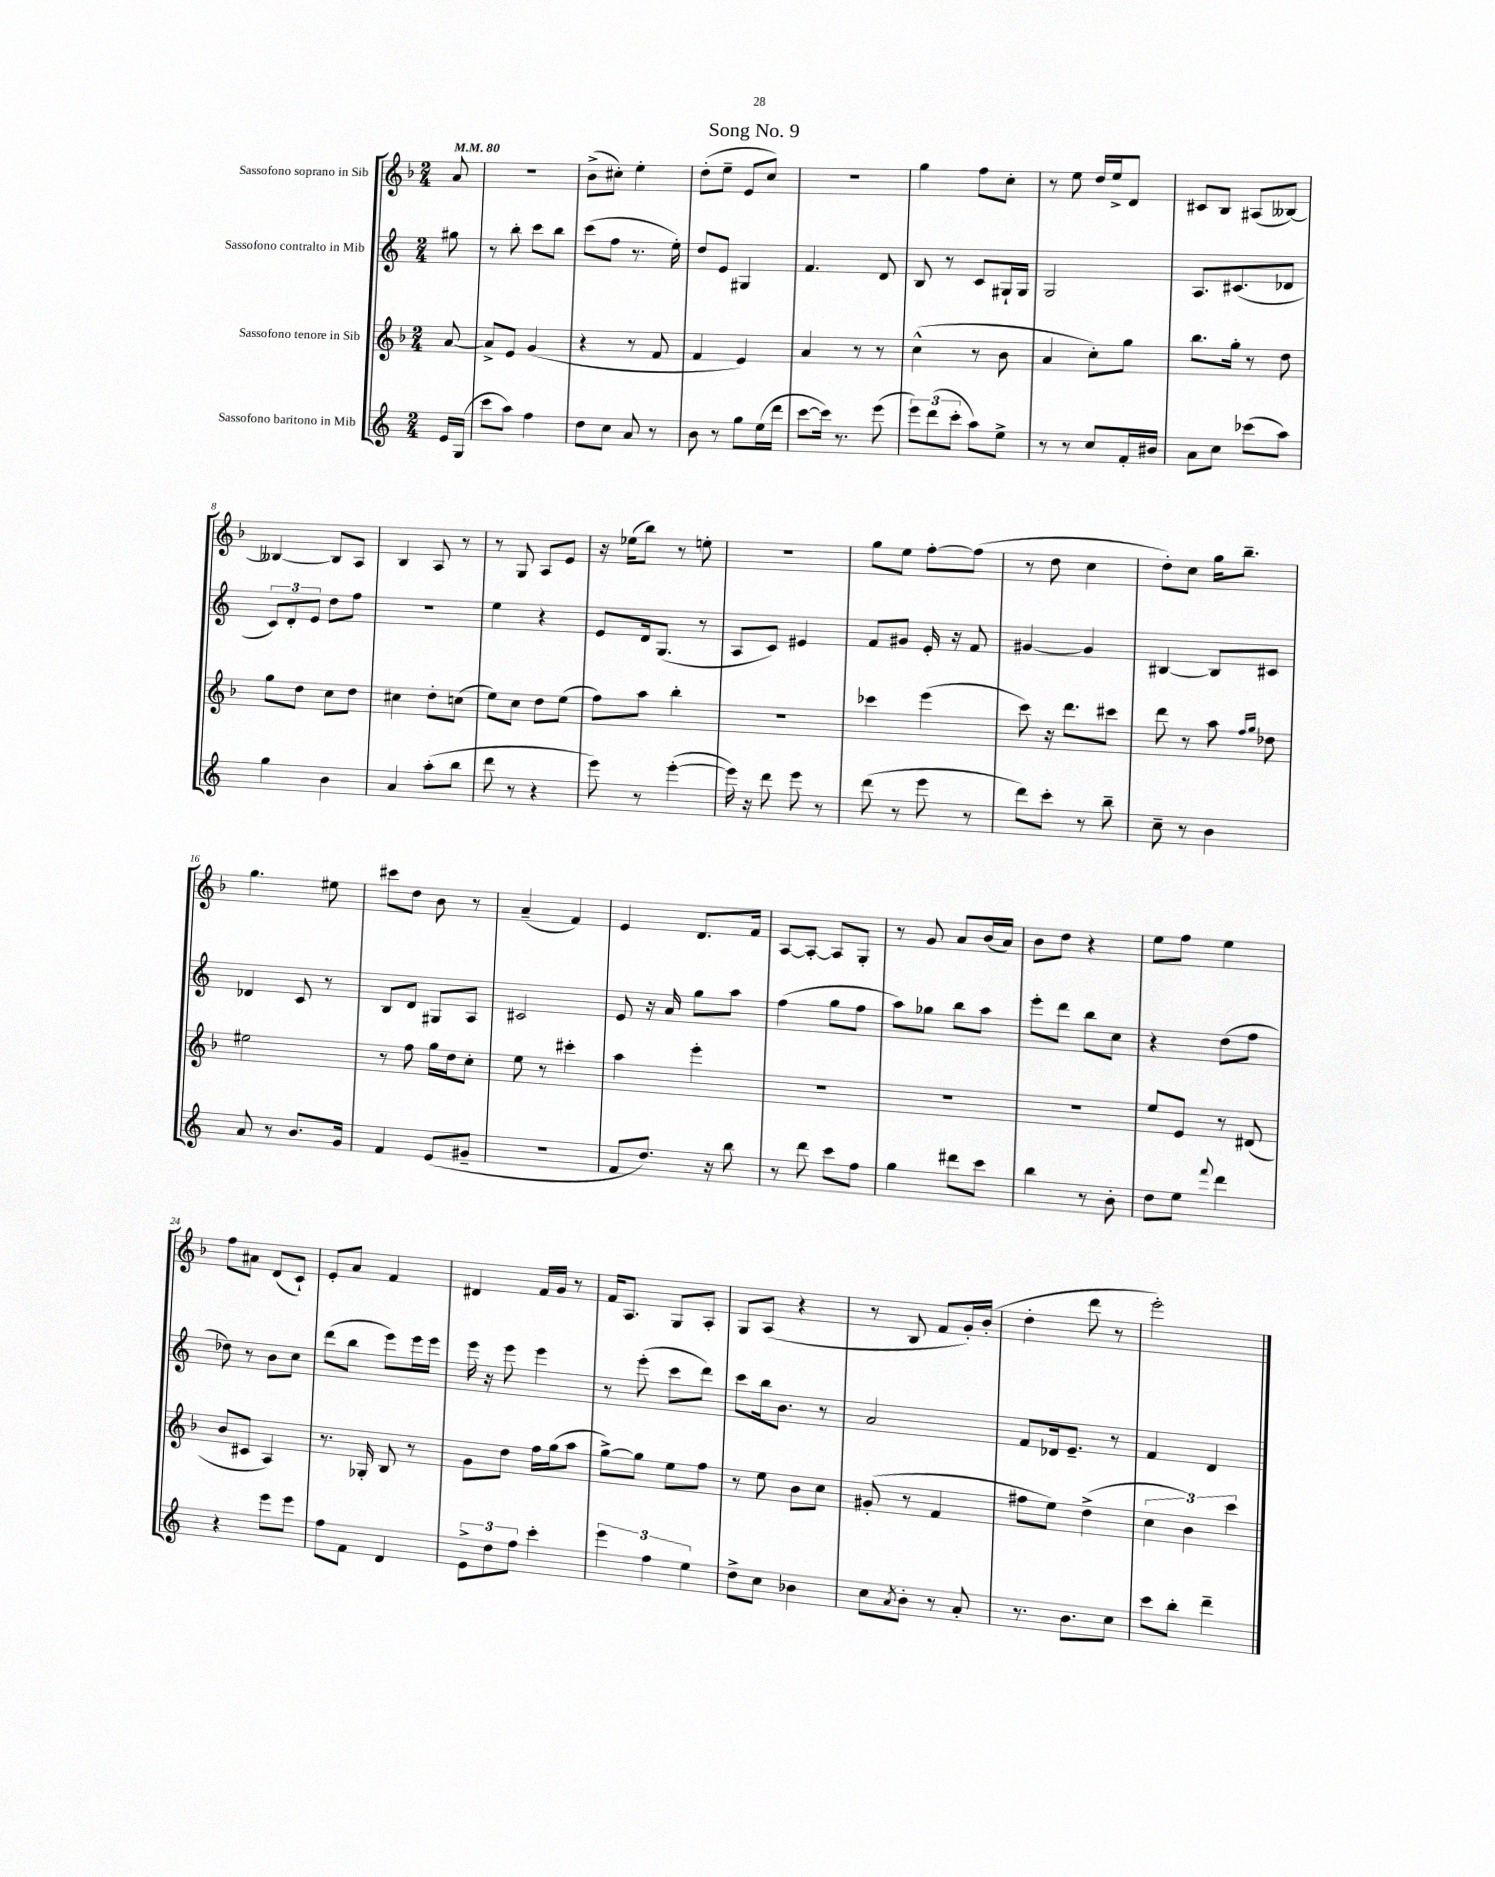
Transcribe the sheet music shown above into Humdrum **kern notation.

**kern	**kern	**kern	**kern
*staff4	*staff3	*staff2	*staff1
*clefG2	*clefG2	*clefG2	*clefG2
*k[]	*k[b-]	*k[]	*k[b-]
*M2/4	*M2/4	*M2/4	*M2/4
*MM80	*MM80	*MM80	*MM80
16e	[8a	8gg#	8a
(16G	.	.	.
=	=	=	=
8ccc	8a^]	8r	2r
8aa)	8e	8bb'	.
4ff	(4g	8ccc	.
.	.	8bb	.
=	=	=	=
8dd	4r	(8ccc	(8b-^
8cc	.	8ff	8cc#')
8a	8r	8.r	4ee'
8r	8f	.	.
.	.	16ee')	.
=	=	=	=
8b	4f	8dd	(8dd'
8r	.	8e	8ee~
8gg	4e)	4G#	8e
(16ee	.	.	8cc)
16ddd	.	.	.
=	=	=	=
[8ccc	4a	4.f	2r
16ccc])	.	.	.
8.r	.	.	.
.	8r	.	.
(8eee	8r	8d	.
=	=	=	=
12eee)	(4cc^^	8B	4gg
(12ddd	.	.	.
.	.	8r	.
12ccc'	.	.	.
8aa)	8r	8c	8ff
8ee^	8b-	16G#`	8cc'
.	.	16G#	.
=	=	=	=
8r	4a	2G	8r
8r	.	.	8ee
8cc	8cc')	.	16dd
.	.	.	16ee^
16f'	8gg	.	8d
16b#	.	.	.
=	=	=	=
8a	8.bb-	8.A	8c#
8cc	.	.	8B-
.	16gg'	(8.c#	.
(8ccc-	8r	.	(8A#
8aa)	8dd	8d-	[8B--)
=	=	=	=
4gg	8gg	12c)	4B--_
.	.	12d'	.
.	8dd	.	.
.	.	12e	.
4b	8cc	8dd	8B--]
.	8dd	8ff	8A
=	=	=	=
4a	4cc#	2r	4B-
(8aa'	8dd'	.	8A
8bb	(8cc	.	8r
=	=	=	=
8ddd	8ee)	4ee	8r
8r	8cc	.	8G
4r	8dd	4r	8A
.	(8ee	.	8e
=	=	=	=
8eee)	8ff)	8e	16r
.	.	.	(16ee-
8r	8aa	16d	8bb-)
.	.	(8.G	.
([4eee'	4bb-'	.	8r
.	.	8r	8ee'
=	=	=	=
16eee])	2r	8A	2r
16r	.	.	.
8ddd	.	8c)	.
8eee	.	4e#	.
8r	.	.	.
=	=	=	=
(8ddd	4ccc-	8f	8gg
8r	.	8g#	8ee
8eee	(4eee	16e'	[8ff'
.	.	16r	.
8r	.	8f	(8ff]
=	=	=	=
8ddd)	8ccc)	[4g#	8r
8ccc'	16r	.	8dd
.	8.ddd	.	.
8r	.	4g#]	4cc
8bb~	8ccc#	.	.
=	=	=	=
8cc~	8ddd	[4B#	8dd')
8r	8r	.	8cc
4b	8aa	8B#]	16gg
.	.	.	8.bb-~
.	16qqff	.	.
.	16qqgg	.	.
.	8dd-	8c#	.
=	=	=	=
8a	2ee#	4d-	4.gg
8r	.	.	.
8.b	.	8c	.
.	.	8r	8ee#
16g	.	.	.
=	=	=	=
4f	8r	8B	8ccc#
.	8ff	8d	8dd
(8e	16gg	8G#	8b-
.	16dd	.	.
8g#~	8cc'	8A	8r
=	=	=	=
2r	8ee	2c#	(4a~
.	8r	.	.
.	4ccc#'	.	4f)
=	=	=	=
8f	4aa	8e	4e
8.dd)	.	16r	.
.	.	16a	.
.	4eee'	8gg	8.d
16r	.	.	.
8bb	.	8aa	.
.	.	.	16f
=	=	=	=
8r	2r	(4ff	[8A
8ddd	.	.	8A'_
8ccc	.	8gg	8A]
8ff	.	8ff	8G'
=	=	=	=
4gg	2r	8aa)	8r
.	.	8gg-	8g
8ddd#	.	8bb	8a
8ccc	.	8aa	(16b-
.	.	.	16a)
=	=	=	=
4bb	2r	8eee'	8b-
.	.	8ddd	8dd
8r	.	8bb	4r
8b'	.	8cc	.
=	=	=	=
8dd	8ee	4r	8ee
8ee	8e	.	8ff
8qqfff	.	.	.
4ddd	8r	(8dd	4ee
.	(8d#	8ff	.
=	=	=	=
4r	8b-	8dd-)	8ff
.	8c#	8r	8a#
8eee	4A)	8b	(8d
8eee	.	8cc	8c`)
=	=	=	=
8ff	8.r	(8ddd	8e'
8f	.	8bb	8a
.	16G-'	.	.
4d	8B-	8eee)	4f
.	8r	16eee	.
.	.	16eee	.
=	=	=	=
12e^	8g	16eee	4d#
.	.	16r	.
12dd	.	.	.
.	8dd	8eee	.
12ff	.	.	.
4ccc'	16ff	4eee	16f
.	(16gg	.	16g
.	8aa	.	8r
=	=	=	=
6eee	[8gg^)	8r	16f
.	.	.	8.A
.	8gg]	(8eee'	.
6ff	.	.	.
.	8ee	8ccc	8G
6ee	.	.	.
.	8ff	8ddd)	8A'
=	=	=	=
8dd^	8r	8ccc	8G
8cc	8ee	16bb	(8A
.	.	8.b	.
4b-	8b-	.	4r
.	8cc	8r	.
=	=	=	=
8cc	(8g#'	2a	8r
8qa	.	.	.
8b'	8r	.	8B-
8r	4f	.	8f
8a'	.	.	16g')
.	.	.	(16b-'
=	=	=	=
8.r	8ff#	8f	4dd'
.	8ee)	16d-	.
8.b	.	8.e~	.
.	(4dd^	.	8ddd
8cc	.	8r	8r
=	=	=	=
8ccc	6cc	4f	2eee')
8bb'	.	.	.
.	6b-)	.	.
4ddd~	.	4d	.
.	6ccc	.	.
==	==	==	==
*-	*-	*-	*-
